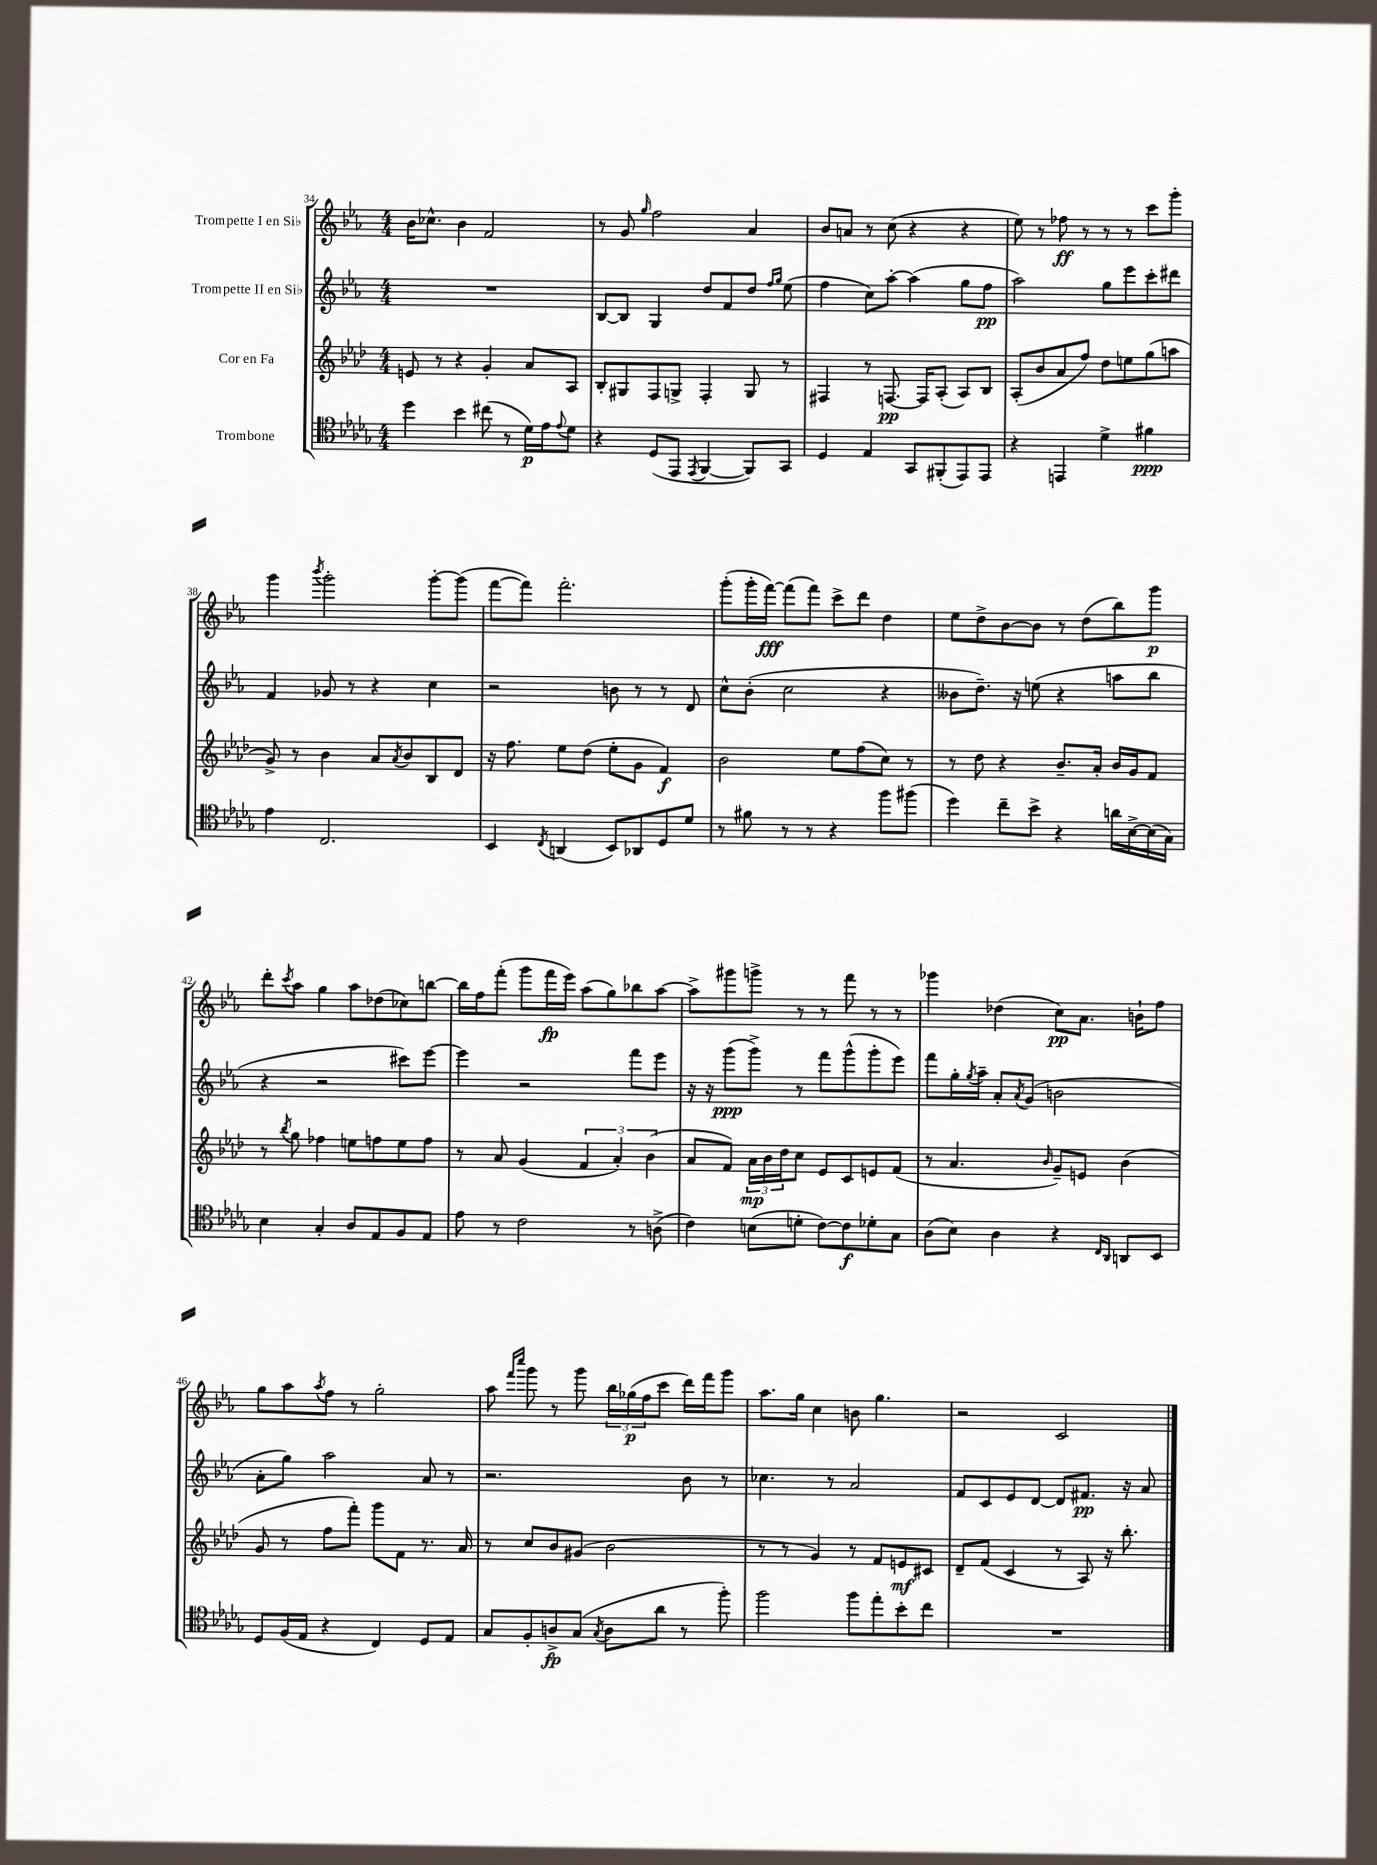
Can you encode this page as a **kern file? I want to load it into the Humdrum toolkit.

**kern	**kern	**kern	**kern
*staff4	*staff3	*staff2	*staff1
*clefC4	*clefG2	*clefG2	*clefG2
*k[b-e-a-d-g-]	*k[b-e-a-d-]	*k[b-e-a-]	*k[b-e-a-]
*M4/4	*M4/4	*M4/4	*M4/4
4dd-	8e	1r	16b-
.	.	.	8.cc-^^
.	8r	.	.
4b-	4r	.	4b-
(8cc#	4g'	.	2f
8r	.	.	.
16d-)	8a-	.	.
16e-	.	.	.
8qqe-	.	.	.
8d-	8A-	.	.
=	=	=	=
4r	8B-'	[8B-	8r
.	8G#	8B-]	8g
.	.	.	16qqgg
(8D-	8F	4G	2ff
8EE-	8G^	.	.
8qEE-	.	.	.
[4FF	4F'	8dd	.
.	.	8f	.
8FF])	8G	8dd	4a-
.	.	16qqff	.
.	.	16qqgg	.
8GG-	8r	(8ee-	.
=	=	=	=
4D-	4F#	4ff	8b-
.	.	.	8a
4E-	8r	8cc)	8r
.	[8.F	[8aa-'	(8cc
8GG-	.	(4aa-]	4r
.	16F]	.	.
(8FF#'	(8A-'	.	.
8EE-)	8A-)	8gg	4r
8EE-	8B-	8ff	.
=	=	=	=
4r	(8A-'	2aa-)	8ee-)
.	8b-	.	8r
4EE	8a-	.	8ff-
.	8ff)	.	8r
4d-^	8dd-	8gg	8r
.	8ee	8eee-	8r
4f#	(8gg	8ccc'	8ccc
.	8aa	8ddd#	8ggg'
=	=	=	=
4e-	8g^)	4f	4ggg
.	8r	.	.
.	.	.	8qbbb-
2.C	4b-	8g-	2ggg'
.	.	8r	.
.	8a-	4r	.
.	8qa-	.	.
.	8b-	.	.
.	8B-	4cc	[8ggg'
.	8d-	.	(8ggg]
=	=	=	=
4BB-	16r	2r	[8fff
.	8.ff	.	.
.	.	.	8fff])
8qC	.	.	.
(4AA	8ee-	.	2.fff'
.	(8dd-	.	.
8BB-)	8ee-'	8b	.
8AA-	8g	8r	.
8D-	4f)	8r	.
8d-	.	8d	.
=	=	=	=
8r	2b-	8cc^^	(8ggg'
8f#	.	(8b-'	16ggg'
.	.	.	[16fff)
8r	.	2cc	(8fff]
8r	.	.	8fff)
4r	8ee-	.	8ccc^
.	(8ff	.	8ddd
8ff	8cc)	4r	4dd
(8ff#	8r	.	.
=	=	=	=
4dd-)	8r	8b--	8ee-
.	8dd-	8.dd~)	8dd^
8cc~	4r	.	[8b-
.	.	16r	.
8b-^	.	(8ee	8b-]
4r	8.b-~	4r	8r
.	.	.	(8dd
.	16a-'	.	.
16a	16b-	8aa	8bb-)
[16B-^	16g	.	.
(16B-]	8f	8bb-	8ggg
16G-)	.	.	.
=	=	=	=
4B-	8r	4r	8ddd'
.	8qbb-	.	8qccc
.	8gg	.	8aa-
4G-'	4ff-	2r	4gg
8A-	8ee	.	8aa-
8E-	8ff	.	(8dd-
8F	8ee	8ccc#)	8cc-)
8E-	8ff	[8eee-	[8bb
=	=	=	=
8e-	8r	4eee-]	16bb]
.	.	.	16ff
8r	8a-	.	(8fff'
2c	(4g	2r	8ggg
.	.	.	16fff
.	.	.	16eee-)
.	6f	.	(8aa-
.	.	.	8gg)
.	6a-')	.	.
8r	.	8fff	8bb-
.	(6b-	.	.
(8A^	.	8eee-	[8aa-
=	=	=	=
4c)	8a-	16r	8aa-^]
.	.	16r	.
.	8f)	(8ggg	8ggg#
(8B	24a-	8ggg^)	8ggg^
.	24b-	.	.
.	24dd-	.	.
8d'	8cc	8r	8r
[8c)	8e-	8fff	8r
8c]	8c	(8ggg^^	8fff
8d-'	8e	8ggg'	8r
8G-	(8f	8eee-)	8r
=	=	=	=
(8A-	8r	8fff	4ggg-
8B-)	4.a-	16gg'	.
.	.	8qgg	.
.	.	16aa-~	.
4A-	.	8a-'	(4dd-
.	.	8qa-	.
.	.	(8g	.
.	16qqb-	.	.
4r	8g~)	2b	8cc)
.	8e	.	8.a-
16qqC	.	.	.
16qqAA-	.	.	.
8AA	(4b-	.	.
.	.	.	16b`
8BB-	.	.	8ff
=	=	=	=
8D-	8g	8a-'	8gg
(16F	8r	8gg)	8aa-
16E-	.	.	.
.	.	.	8qaa-
4r	8ff	2aa-	8ff
.	8fff')	.	8r
4C)	8ggg	.	2gg'
.	8f	.	.
8D-	8.r	8a-	.
8E-	.	8r	.
.	16a-	.	.
=	=	=	=
8G-	8r	2.r	8aa-
.	.	.	16qqfff
.	.	.	16qqcccc
8F'	8cc	.	8ggg
8A^	8b-	.	8r
(8G-	(8g#	.	8ggg
8qG-	.	.	.
8A	2b-	.	24bb-
.	.	.	(24gg-
.	.	.	24ff
8a-	.	.	8ccc
8r	.	8b-	16ddd)
.	.	.	16fff
8ff')	.	8r	8ggg
=	=	=	=
2ff	8r	4.cc-	8.aa-
.	8r	.	.
.	.	.	16gg
.	4g)	.	4cc
.	.	8r	.
8ff	8r	2a-	8b
8ee-'	8f	.	4.gg
8b-'	8e	.	.
8cc	8c#	.	.
=	=	=	=
1r	8d-~	8f	2r
.	(8f	8c	.
.	4c	8e-	.
.	.	[8d	.
.	8r	8d]	2c
.	8A-)	8.f#	.
.	16r	.	.
.	8.bb-'	16r	.
.	.	8a-	.
==	==	==	==
*-	*-	*-	*-
